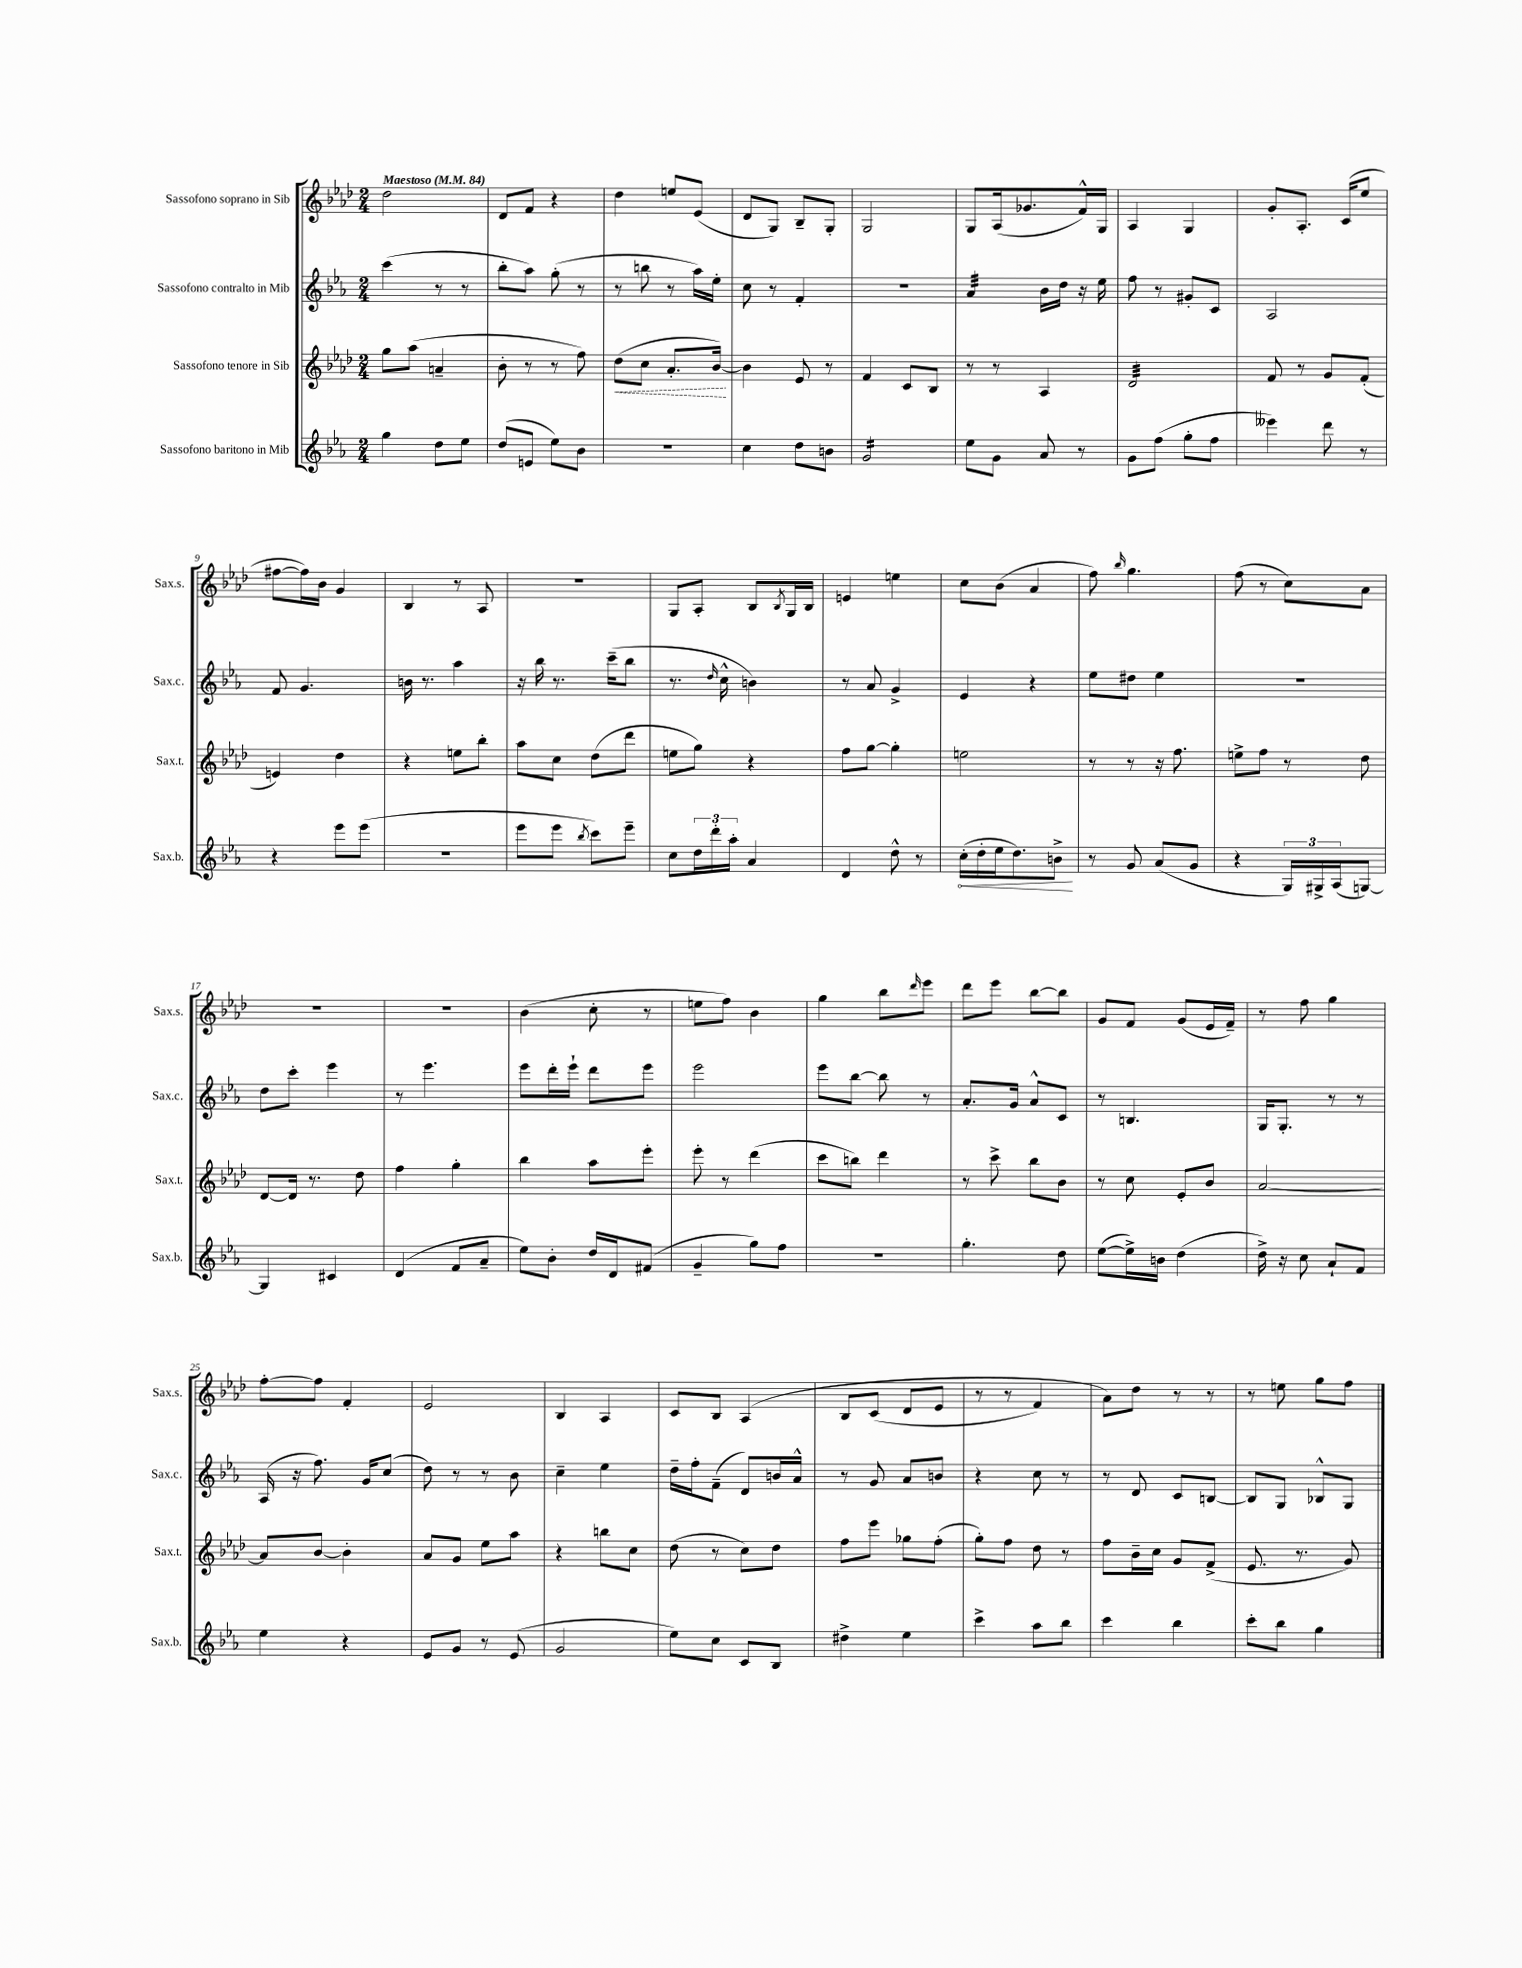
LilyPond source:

<<
\new StaffGroup <<
\new Staff = "s0" \with { instrumentName = "Sassofono soprano in Sib" shortInstrumentName = "Sax.s." } {
    \clef treble \key aes \major \numericTimeSignature \time 2/4 \tempo "Maestoso" 4 = 84
    des''2 |
    des'8 f'8 r4 |
    des''4 e''8 ees'8( |
    des'8 g8) bes8-- g8-. |
    g2 |
    g8 aes16( ges'8. f'16-^) g16 |
    aes4 g4 |
    g'8-. aes8.-. c'16( ees''8 |
    fis''8~ fis''16) bes'16 g'4 |
    bes4 r8 aes8 |
    r2 |
    g8 aes8-. bes8 \acciaccatura { bes8 } g16 bes16 |
    e'4 e''4 |
    c''8 bes'8( aes'4 |
    f''8) \grace { bes''16 } g''4. |
    f''8( r8 c''8) aes'8 |
    R2 |
    r2 |
    bes'4( c''8-. r8 |
    e''8 f''8) bes'4 |
    g''4 bes''8 \grace { des'''16 } ees'''8 |
    des'''8 ees'''8 bes''8~ bes''8 |
    g'8 f'8 g'8( ees'16 f'16--) |
    r8 f''8 g''4 |
    f''8~-. f''8 f'4-. |
    ees'2 |
    bes4 aes4 |
    c'8 bes8 aes4\( |
    bes8 c'8( des'8 ees'8 |
    r8 r8 f'4) |
    aes'8\) des''8 r8 r8 |
    r8 e''8 g''8 f''8 \bar "|." |
}
\new Staff = "s1" \with { instrumentName = "Sassofono contralto in Mib" shortInstrumentName = "Sax.c." } {
    \clef treble \key ees \major \numericTimeSignature \time 2/4
    c'''4( r8 r8 |
    bes''8-. aes''8) g''8-.( r8 |
    r8 b''8 r8 aes''16) ees''16-. |
    c''8 r8 f'4-. |
    R2 |
    aes'4:32 bes'16 d''16 r16 ees''16 |
    f''8 r8 gis'8-. c'8 |
    aes2 |
    f'8 g'4. |
    b'16 r8. aes''4 |
    r16 bes''16 r8. c'''16--( bes''8 |
    r8. \grace { d''16 } c''16-^ b'4) |
    r8 aes'8 g'4-> |
    ees'4 r4 |
    ees''8 dis''8 ees''4 |
    R2 |
    d''8 c'''8-. ees'''4 |
    r8 ees'''4. |
    ees'''8 d'''16-. ees'''16-! d'''8 ees'''8 |
    ees'''2 |
    ees'''8 bes''8~ bes''8 r8 |
    aes'8.-. g'16 aes'8-^ c'8 |
    r8 b4. |
    g16 g8.-. r8 r8 |
    aes16( r16 f''8.) g'16 c''8( |
    d''8) r8 r8 bes'8 |
    c''4-- ees''4 |
    d''16-- f''16-. f'8--( d'8) b'16 aes'16-^ |
    r8 g'8 aes'8 b'8 |
    r4 c''8 r8 |
    r8 d'8 c'8 b8~ |
    b8 g8 bes8-^ g8 \bar "|." |
}
\new Staff = "s2" \with { instrumentName = "Sassofono tenore in Sib" shortInstrumentName = "Sax.t." } {
    \clef treble \key aes \major \numericTimeSignature \time 2/4
    g''8 aes''8( a'4-- |
    bes'8-. r8 r8 f''8) |
    \once \override Hairpin.style = #'dashed-line des''8\<( c''8 aes'8.-. bes'16~\!) |
    bes'4 ees'8 r8 |
    f'4 c'8 bes8 |
    r8 r8 aes4 |
    des'2:32 |
    f'8 r8 g'8 f'8-.( |
    e'4) des''4 |
    r4 e''8 bes''8-. |
    aes''8 c''8 des''8( des'''8 |
    e''8 g''8) r4 |
    f''8 g''8~ g''4-. |
    e''2 |
    r8 r8 r16 f''8. |
    e''8-> f''8 r8 des''8 |
    des'8~ des'16 r8. des''8 |
    f''4 g''4-. |
    bes''4 aes''8 ees'''8-. |
    ees'''8-. r8 des'''4( |
    c'''8 b''8) des'''4 |
    r8 c'''8-> bes''8 bes'8 |
    r8 c''8 ees'8-. bes'8 |
    aes'2~ |
    aes'8 bes'8~ bes'4-. |
    aes'8 g'8 ees''8 aes''8 |
    r4 b''8 c''8 |
    des''8( r8 c''8) des''8 |
    f''8 ees'''8 ges''8 f''8-.( |
    g''8-.) f''8 des''8 r8 |
    f''8 bes'16-- c''16 g'8 f'8->( |
    ees'8. r8. g'8) \bar "|." |
}
\new Staff = "s3" \with { instrumentName = "Sassofono baritono in Mib" shortInstrumentName = "Sax.b." } {
    \clef treble \key ees \major \numericTimeSignature \time 2/4
    g''4 d''8 ees''8 |
    d''8( e'8 ees''8) bes'8 |
    r2 |
    c''4 d''8 b'8 |
    g'2:16 |
    ees''8 g'8 aes'8 r8 |
    g'8 f''8( g''8-. f''8 |
    eeses'''4) d'''8 r8 |
    r4 ees'''8 ees'''8( |
    R2 |
    ees'''8 ees'''8 \acciaccatura { bes''8 } c'''8) ees'''8-- |
    c''8 \tuplet 3/2 { d''16 d'''16-. aes''16-. } aes'4 |
    d'4 d''8-^ r8 |
    \once \override Hairpin.circled-tip = ##t c''16-.\<( d''16-. ees''16 d''8.) b'8->\! |
    r8 g'8 aes'8( g'8 |
    r4 \tuplet 3/2 { g16) gis16-> aes16( } g8~) |
    g4 cis'4 |
    d'4( f'8 aes'8-- |
    ees''8) bes'8-. d''16 d'16 fis'8( |
    g'4-- g''8) f''8 |
    R2 |
    g''4.-. d''8 |
    ees''8~( ees''16->) b'16 d''4( |
    d''16->) r16 c''8 aes'8-! f'8 |
    ees''4 r4 |
    ees'8 g'8 r8 ees'8( |
    g'2 |
    ees''8) c''8 c'8 bes8 |
    dis''4-> ees''4 |
    c'''4-> aes''8 bes''8 |
    c'''4 bes''4 |
    c'''8-. bes''8 g''4 \bar "|." |
}
>>
>>
